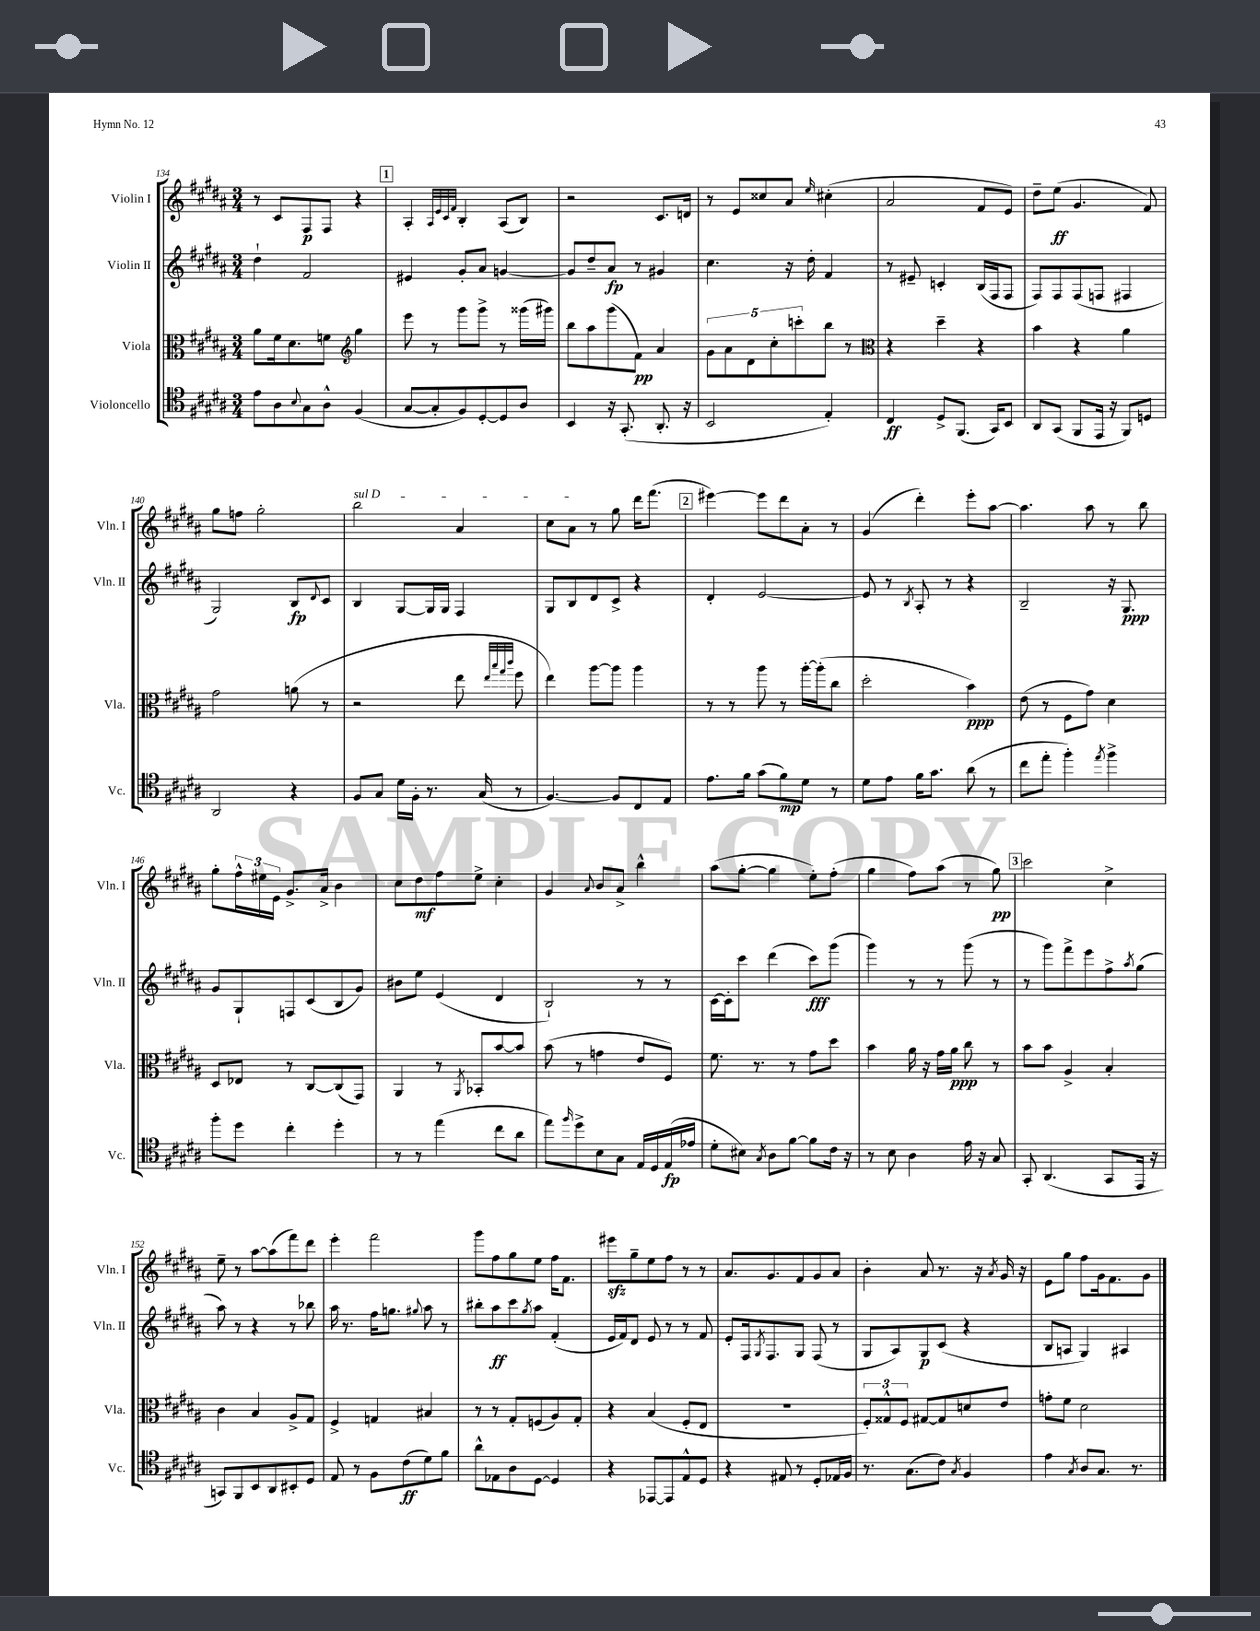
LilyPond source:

<<
\new StaffGroup <<
\new Staff = "s0" \with { instrumentName = "Violin I" shortInstrumentName = "Vln. I" } {
    \clef treble \key b \major \numericTimeSignature \time 3/4
    r8 cis'8 fis8\p fis8 r4 |
    \mark \markup { \box "1" } ais4-. \grace { ais32 e'32 cis'32 fis'32 } b4-. ais8( b8) |
    r2 cis'8. d'16 |
    r8 e'8 cisis''8 ais'8 \grace { e''16 } cis''4-.( |
    ais'2 fis'8 e'8) |
    dis''8-- e''8\ff( gis'4. fis'8) |
    gis''8 f''8 gis''2-. |
    \once \override TextSpanner.bound-details.left.text = \markup { \italic "sul D" } b''2\startTextSpan ais'4 |
    cis''8 ais'8\stopTextSpan r8 gis''8 dis'''16 fis'''8.( |
    \mark \markup { \box "2" } eis'''4~) eis'''8 dis'''8 ais'8-. r8 |
    gis'4( dis'''4-.) e'''8-. ais''8~ |
    ais''4. ais''8 r8 b''8 |
    gis''8-. \tuplet 3/2 { fis''16-^ eis''16 e'16 } gis'8.-> ais'16-> b'4 |
    cis''8 dis''8\mf fis''8 e''8-> cis''4-. |
    gis'4 \appoggiatura { ais'8 } b'8 ais'8-> b''4-^ |
    ais''8( gis''8~-. gis''4 e''8-.) fis''8-.( |
    gis''4 fis''8) ais''8( r8 gis''8\pp) |
    \mark \markup { \box "3" } cis'''2 cis''4-> |
    e''8-- r8 ais''8~ ais''8( fis'''8) dis'''8 |
    e'''4-. fis'''2 |
    gis'''8 fis''8 gis''8 e''8 fis''16 fis'8. |
    eis'''8\sfz gis''8-- e''8 fis''8 r8 r8 |
    ais'8. gis'8. fis'8 gis'8 ais'8 |
    b'4-. ais'8 r8. r16 \acciaccatura { ais'8 } gis'16 r16 |
    e'8 gis''8 fis''8 gis'16 fis'8. gis'8 \bar "|." |
}
\new Staff = "s1" \with { instrumentName = "Violin II" shortInstrumentName = "Vln. II" } {
    \clef treble \key b \major \numericTimeSignature \time 3/4
    dis''4-! fis'2 |
    \mark \markup { \box "1" } eis'4 gis'8-. ais'8 g'4~ |
    g'8 dis''8-- ais'8\fp r8 gis'4 |
    cis''4. r16 dis''16-. fis'4 |
    r8 eis'8-- c'4-. b16( fis16 fis8 |
    fis8) fis8 fis8( f8 fis4 |
    gis2) b8\fp \appoggiatura { dis'8 } cis'8 |
    b4 gis8~ gis16 gis16 fis4 |
    gis8 b8 dis'8 cis'8-> r4 |
    \mark \markup { \box "2" } dis'4-. e'2~ |
    e'8 r8 \acciaccatura { b8 } ais8-. r8 r4 |
    b2-- r16 gis8.\ppp |
    gis'8 gis8-! f8 cis'8( b8 gis'8) |
    bis'8 e''8 e'4( dis'4 |
    b2-!) r8 r8 |
    cis'16~ cis'16-. cis'''8 dis'''4( cis'''8\fff) gis'''8( |
    gis'''4) r8 r8 gis'''8( r8 |
    \mark \markup { \box "3" } r8 gis'''8) fis'''8-> e'''8 fis''8-> \acciaccatura { ais''8 } gis''8( |
    ais''8) r8 r4 r8 bes''8 |
    ais''16 r8. fis''16 g''8. \appoggiatura { gis''8 } ais''8 r8 |
    bis''8-. ais''8\ff cis'''8 \acciaccatura { gis''8 } ais''8 fis'4-.( |
    e'16 fis'16) dis'8 e'8 r8 r8 fis'8 |
    e'8-. fis16 \acciaccatura { gis8 } fis8. gis8 fis8( r8 |
    gis8 ais8) gis8\p cis'8( r4 |
    b8 a8 gis4) ais4 \bar "|." |
}
\new Staff = "s2" \with { instrumentName = "Viola" shortInstrumentName = "Vla." } {
    \clef alto \key b \major \numericTimeSignature \time 3/4
    ais'8 fis'16 dis'8. f'8 \clef treble gis''4 |
    \mark \markup { \box "1" } e'''8 r8 gis'''8 gis'''8-> r8 gisis'''16( gis'''16) |
    b''8 ais''8 gis'''8( fis'8\pp) ais'4 |
    \tuplet 5/4 { gis'8 ais'8 dis'8 cis''8-. c'''8-. } b''8 r8 |
    \clef alto r4 dis''4-- r4 |
    b'4 r4 ais'4 |
    gis'2 a'8( r8 |
    r2 e''8 \grace { e''32 b''32 gis''32 cis'''32 } fis''8 |
    e''4) ais''8~ ais''8 ais''4 |
    \mark \markup { \box "2" } r8 r8 ais''8 r8 ais''16~-. ais''16-.( cis''8 |
    dis''2-. b'4\ppp) |
    e'8( r8 fis8 gis'8) dis'4 |
    dis8 ees8 r8 cis8~ cis8( gis,8) |
    ais,4 r8 \acciaccatura { ais,8 } bes,8-. b'8~ b'8 |
    b'8( r8 g'4 e'8 fis8) |
    fis'8. r8. r8 gis'8 dis''8 |
    b'4 ais'16 r16 gis'16 ais'16\ppp cis''8 r8 |
    \mark \markup { \box "3" } b'8 b'8 ais4-> b4-. |
    cis'4 b4 ais8-> gis8 |
    fis4-> g4 bis4 |
    r8 r8 gis8-. f8( ais8) gis8-. |
    r4 b4( fis8-. e8 |
    R2. |
    \tuplet 3/2 { fis8-.) gisis8-^ fis8 } gis8~ gis8 d'8 e'8 |
    g'8-. fis'8 dis'2 \bar "|." |
}
\new Staff = "s3" \with { instrumentName = "Violoncello" shortInstrumentName = "Vc." } {
    \clef tenor \key b \major \numericTimeSignature \time 3/4
    e'8 ais8 \appoggiatura { b8 } gis8 ais8-^ fis4( |
    \mark \markup { \box "1" } gis8~ gis8-. fis8) dis8~-. dis8 ais8 |
    b,4 r16 gis,8.-.( ais,8.-. r16 |
    b,2 e4-.) |
    cis4\ff dis8-> fis,8.( gis,16) b,8 |
    ais,8 gis,8( fis,8 e,16 r16 fis,8) d8 |
    ais,2 r4 |
    fis8 gis8 dis'16 fis16-. r8. gis16( r8 |
    fis4.~) fis8 cis8 e8 |
    \mark \markup { \box "2" } e'8. fis'16 gis'8( fis'8\mp) dis'8 r8 |
    dis'8 e'8 fis'16 gis'8. ais'8( r8 |
    cis''8 e''8-. fis''4-.) \acciaccatura { e''8 } fis''4-> |
    fis''8-. dis''8 cis''4-. dis''4-. |
    r8 r8 e''4( cis''8 ais'8 |
    e''8) \grace { fis''16 } dis''8-> b8 gis8 e16 dis16 e16\fp( ees'16 |
    dis'8-. bis8) \acciaccatura { gis8 } ais8 fis'8~ fis'8 cis'16 r16 |
    r8 b8 ais4 e'16 r16 gis8 |
    \mark \markup { \box "3" } gis,8-. ais,4.( gis,8 e,16 r16 |
    g,8) fis,8 b,8 ais,8 bis,8-. dis8 |
    e8 r8 fis8 cis'8\ff( dis'8) fis'8 |
    ais'8-^ ees8 ais8 dis8~ dis4 |
    r4 ees,8~ ees,8 e8-^ dis8 |
    r4 eis8 r8 dis8-. ees16 fis16 |
    r8. gis8.( cis'8) \acciaccatura { gis8 } fis4 |
    e'4 \acciaccatura { gis8 } ais8 gis8. r8. \bar "|." |
}
>>
>>
\layout { \context { \Score currentBarNumber = #134 } }
